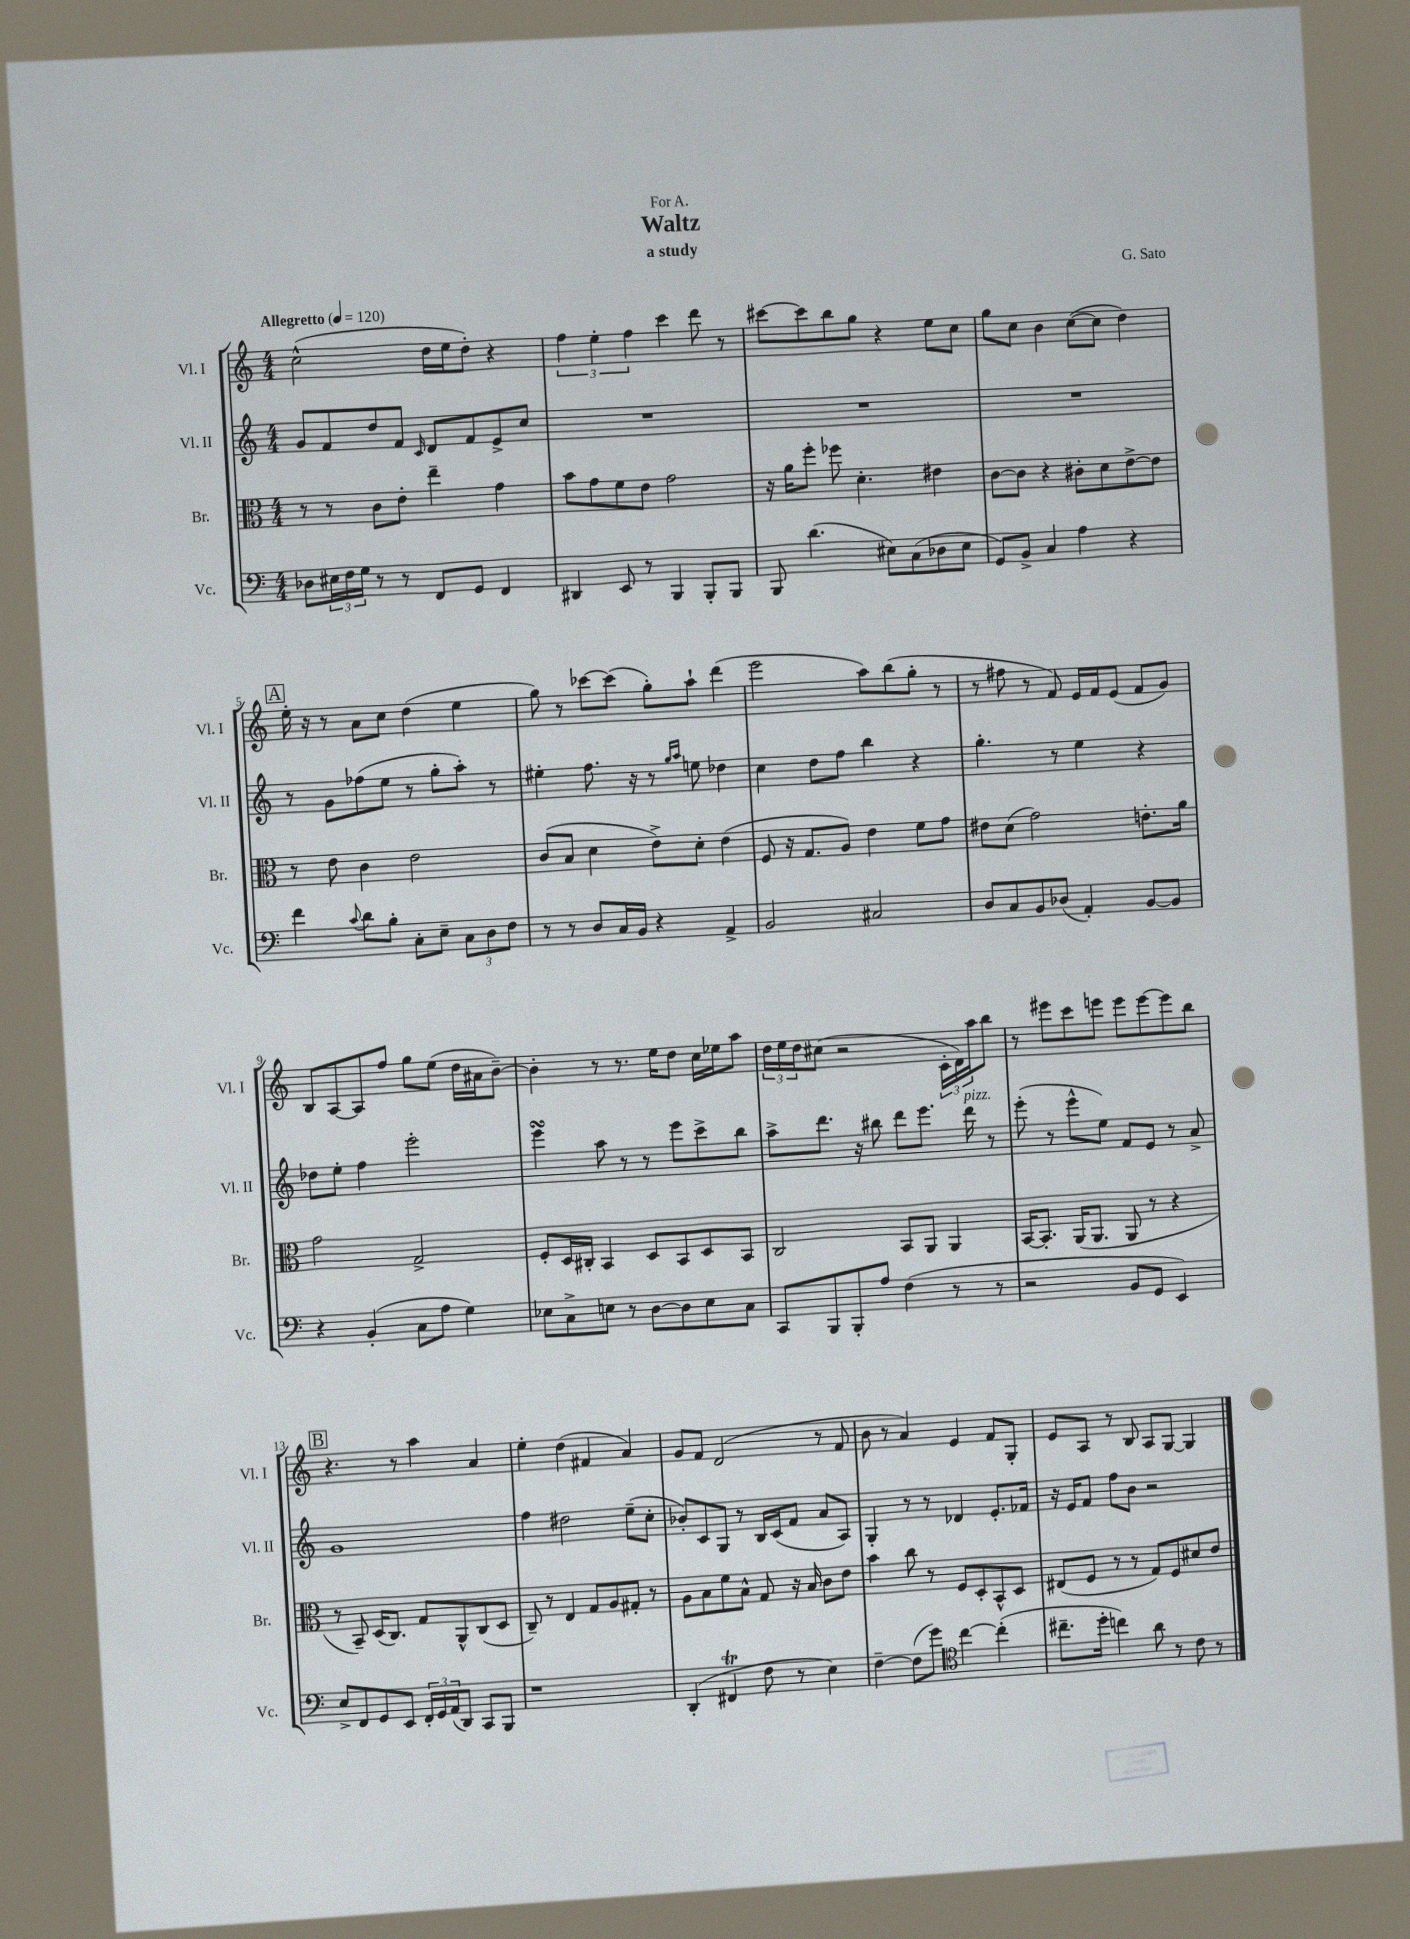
\header { title = "Waltz" composer = "G. Sato" subtitle = "a study" dedication = "For A." }
<<
\new StaffGroup <<
\new Staff = "s0" \with { instrumentName = "Vl. I" shortInstrumentName = "Vl. I" } {
    \clef treble \key c \major \numericTimeSignature \time 4/4 \tempo "Allegretto" 4 = 120
    c''2-^( d''16 e''16 d''8-.) r4 |
    \tuplet 3/2 { f''4 e''4-. f''4 } c'''4 d'''8 r8 |
    cis'''8~ cis'''8 b''8 g''8 r4 e''8 c''8 |
    g''8 c''8 b'4 c''8~( c''8 d''4) |
    \mark \markup { \box "A" } e''16-. r16 r8 a'8 c''8 d''4( e''4 |
    g''8) r8 ces'''8~ ces'''8( g''8-.) a''8-! d'''4( |
    e'''2 a''8) b''8( g''8-. r8 |
    r8 fis''8 r8 f'8) e'16 f'16 e'8( f'8 g'8) |
    b8 a8~ a8 f''8 g''8 e''8( d''16 ais'16 b'8~--) |
    b'4-. r8 r8. e''16 d''8 c''16 ees''16 a''8 |
    \tuplet 3/2 { d''16 e''16 d''16 } cis''8( r2 \tuplet 3/2 { c'16-. d'16) a''16 } b''8 |
    r8 eis'''8 c'''8 e'''8 e'''8 e'''8~ e'''8 b''8 |
    \mark \markup { \box "B" } r4. r8 a''4 a'4 |
    e''4-. d''4( fis'4 a'4) |
    g'8 f'8 d'2( r8 f'8 |
    b'8 r8 a'4) e'4 f'8 g8-. |
    e'8 a8 r8 b8 a8 g8~ g4 \bar "|." |
}
\new Staff = "s1" \with { instrumentName = "Vl. II" shortInstrumentName = "Vl. II" } {
    \clef treble \key c \major \numericTimeSignature \time 4/4
    g'8 f'8 d''8 f'8 \grace { c'16 } d'8 f'8 e'8-> c''8 |
    R1 |
    R1 |
    R1 |
    \mark \markup { \box "A" } r8 g'8 fes''8( e''8 r8 g''8-. a''8-.) r8 |
    eis''4-. f''8. r16 r8 \grace { g''16 a''16 } e''8 des''4 |
    c''4 d''8 f''8 b''4 r4 |
    g''4.-. r8 e''4 r4 |
    des''8 e''8-. f''4 e'''2-. |
    e'''4\turn a''8 r8 r8 e'''8 c'''8-> b''8 |
    a''8-> d'''8. r16 bis''8 d'''8 e'''8. d'''16^\markup { \italic "pizz." } r8 |
    e'''8-.( r8 e'''8-^ e''8) f'8 e'8 r8 a'8-> |
    \mark \markup { \box "B" } g'1 |
    f''4 dis''2 e''8--( c''8-. |
    bes'8-.) c'8 g8 r8 b16 c'16( f'8 a'8 a8) |
    g4-. r8 r8 des'4 e'8.-. fes'16 |
    r16 e'16 f'8 f''8 b'8 r2 \bar "|." |
}
\new Staff = "s2" \with { instrumentName = "Br." shortInstrumentName = "Br." } {
    \clef alto \key c \major \numericTimeSignature \time 4/4
    r8 r8 c'8 e'8-. e''4-- g'4 |
    b'8 g'8 f'8 e'8 g'2 |
    r16 a'16 f''8-. fes''8 d'4.-. eis'4 |
    c'8~ c'8 r4 cis'8-. d'8 e'8~-> e'8 |
    \mark \markup { \box "A" } r8 e'8 c'4 e'2 |
    c'8( b8 d'4 e'8->) d'8-. e'4( |
    f8 r16 g8. a8) e'4 f'8 g'8 |
    eis'8 d'8( g'2) e'8.-. a'16 |
    g'2 g2-> |
    f8-. d16 cis16-. b,4 d8 b,8 d8 b,8 |
    c2 b,8 a,8 a,4 |
    b,16~ b,8.-. a,16( a,8. a,8 r8 r4 |
    \mark \markup { \box "B" } r8 b,8--) d16( c8.) g8 a,8-^ c8( d8 |
    c8--) r8 e4 g8 a8 gis8-. r8 |
    a8 b8 f'8 b8-^ g8 r16 b16 c'8 e'8 |
    b'4 c''8 r8 f8 d8-. b,8-^ d8 |
    eis8( f8 r8 r8 g8) f8 dis'8 e'8 \bar "|." |
}
\new Staff = "s3" \with { instrumentName = "Vc." shortInstrumentName = "Vc." } {
    \clef bass \key c \major \numericTimeSignature \time 4/4
    des8 \tuplet 3/2 { eis16 f16 g16 } r8 r8 f,8 g,8 f,4 |
    dis,4 e,8 r8 b,,4 b,,8-. b,,8 |
    b,,8 d'4.( eis8) c8( des8 eis8 |
    g,8) b,8-> c4 a4 r4 |
    \mark \markup { \box "A" } f'4 \appoggiatura { c'8 } d'8 b8-. c8-. e8-- \tuplet 3/2 { c8 d8 f8 } |
    r8 r8 d8 c16 b,16 r4 a,4-> |
    b,2 cis2 |
    d8 c8 b,8 des8( a,4-.) b,8~ b,8 |
    r4 b,4-.( c8 a8 g4) |
    ees8 c8-> e8 r8 d8~ d8 e8 c8 |
    c,8 b,,8 b,,8-. a8 f4( r8 r8 |
    r2 b,8 g,8 e,4) |
    \mark \markup { \box "B" } e8-> f,8 g,8 e,8 \tuplet 3/2 { f,16-. g,16 a,16( } d,8) c,8 b,,8 |
    r1 |
    d,4-.( fis,4\trill f8 r8 e4) |
    f4~-- f8( g'8) \clef tenor c''4~ c''4-.( |
    cis''8.-- d''16-. c''4) a'8 r8 c'8 r8 \bar "|." |
}
>>
>>
